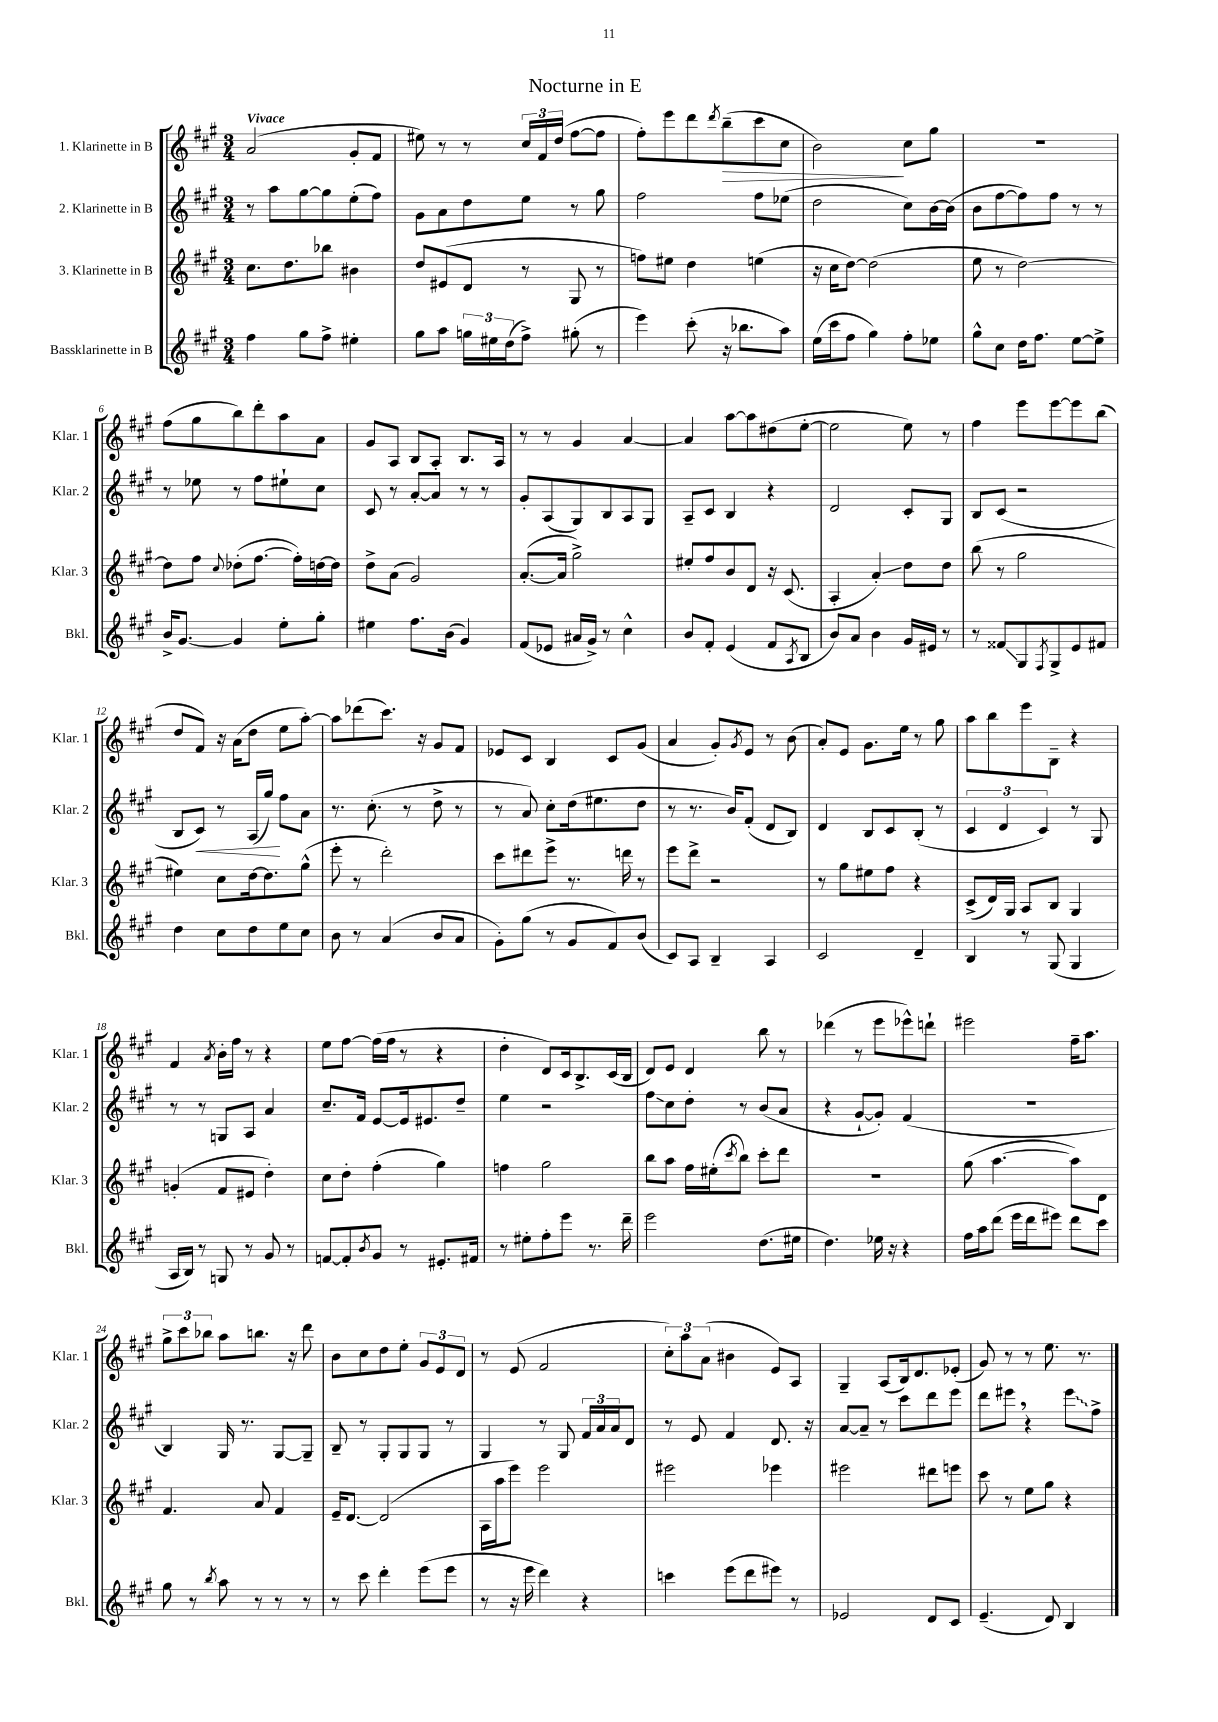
\header { title = "Nocturne in E" }
<<
\new StaffGroup <<
\new Staff = "s0" \with { instrumentName = "1. Klarinette in B" shortInstrumentName = "Klar. 1" } {
    \clef treble \key a \major \numericTimeSignature \time 3/4 \tempo "Vivace"
    a'2( gis'8-. fis'8 |
    eis''8) r8 r8 \tuplet 3/2 { cis''16 fis'16 d''16( } fis''8~ fis''8 |
    fis''8-.) e'''8 d'''8 \acciaccatura { d'''8 } b''8--\>( cis'''8 cis''8 |
    b'2\!) cis''8 gis''8 |
    R2. |
    fis''8( gis''8 b''8) d'''8-. a''8 a'8 |
    gis'8 a8 b8 a8-. b8. a16 |
    r8 r8 gis'4 a'4~ |
    a'4 a''8~ a''8 dis''8( e''8~-. |
    e''2 e''8) r8 |
    fis''4 e'''8 e'''8~ e'''8 b''8( |
    d''8 fis'8) r16 a'16( d''8 e''8 a''8~-.) |
    a''8 des'''8( cis'''8.) r16 gis'8 fis'8 |
    ees'8 cis'8 b4 cis'8 gis'8( |
    a'4 gis'8-.) \acciaccatura { gis'8 } e'8 r8 b'8( |
    a'8-.) e'8 gis'8. e''16 r8 gis''8 |
    a''8 b''8 e'''8 b8-- r4 |
    fis'4 \acciaccatura { a'8 } b'16-. fis''16 r8 r4 |
    e''8 fis''8~ fis''16( fis''16 r8 r4 |
    d''4-. d'8) cis'16 b8.-> cis'16( b16 |
    d'8) e'8 d'4 b''8 r8 |
    des'''4( r8 e'''8 ees'''8-^) d'''8-! |
    eis'''2 fis''16-- a''8. |
    \tuplet 3/2 { gis''8-> cis'''8 bes''8 } a''8 b''8. r16 d'''8 |
    b'8 cis''8 d''8 e''8-. \tuplet 3/2 { gis'8 e'8 d'8 } |
    r8 e'8( fis'2 |
    \tuplet 3/2 { cis''8-.) a''8 a'8( } bis'4 e'8) a8 |
    gis4-- a8( b16) d'8. ees'8-.( |
    gis'8) r8 r8 e''8. r8. \bar "|." |
}
\new Staff = "s1" \with { instrumentName = "2. Klarinette in B" shortInstrumentName = "Klar. 2" } {
    \clef treble \key a \major \numericTimeSignature \time 3/4
    r8 a''8 gis''8~ gis''8 e''8-.( fis''8) |
    gis'8 a'8 d''8 e''8 r8 gis''8 |
    fis''2 fis''8 ees''8( |
    d''2 cis''8) b'16~ b'16( |
    b'8 fis''8~ fis''8) fis''8 r8 r8 |
    r8 ees''8 r8 fis''8 eis''8-! cis''8 |
    cis'8 r8 a'8~-. a'8 r8 r8 |
    gis'8-. a8( gis8) b8 a8 gis8 |
    a8-- cis'8 b4 r4 |
    d'2 cis'8-. gis8 |
    b8 cis'8( r2 |
    b8 cis'8\<) r8 a16( gis''16\!) fis''8 a'8 |
    r8. cis''8.-.( r8 d''8-> r8 |
    r8 a'8) cis''8-. d''16( eis''8. d''8 |
    r8 r8. b'16) fis'8-.( d'8 b8) |
    d'4 b8 cis'8 b8-.( r8 |
    \tuplet 3/2 { cis'4 d'4 cis'4) } r8 gis8 |
    r8 r8 g8 a8 a'4 |
    cis''8.-- fis'16 e'8~ e'16 eis'8. d''8-- |
    e''4 r2 |
    fis''8\glissando cis''8 d''8-. r8 b'8( a'8 |
    r4 gis'8~-! gis'8-.) fis'4( |
    R2. |
    b4) gis16 r8. gis8~ gis8-- |
    b8-- r8 gis8-. gis8 gis8 r8 |
    gis4 r8 gis8 \tuplet 3/2 { fis'16 a'16 a'16 } d'8 |
    r8 e'8 fis'4 d'8. r16 |
    a'8~ a'8-- r8 cis'''8 d'''8 e'''8 |
    d'''8 eis'''8 \breathe r4 \once \override Glissando.style = #'zigzag eis'''8\glissando fis''8-> \bar "|." |
}
\new Staff = "s2" \with { instrumentName = "3. Klarinette in B" shortInstrumentName = "Klar. 3" } {
    \clef treble \key a \major \numericTimeSignature \time 3/4
    cis''8. d''8. bes''8 bis'4 |
    d''8 eis'8( d'8 r8 gis8 r8 |
    f''8) eis''8 d''4 e''4( |
    r16 cis''16 d''8~) d''2( |
    e''8 r8 d''2~) |
    d''8 fis''8 \appoggiatura { cis''8 } des''8-.( fis''8.~ fis''16-.) d''16~ d''16 |
    d''8-> a'8( gis'2) |
    a'8.~-.( a'16 gis''2->) |
    eis''8-. fis''8 b'8 d'8 r16 cis'8.( |
    a4-. a'4-.\glissando) d''8 d''8 |
    b''8( r8 gis''2 |
    eis''4) cis''8 d''16~ d''8. gis''8-^( |
    e'''8-. r8 d'''2-.) |
    cis'''8 dis'''8 e'''8-> r8. d'''16 r8 |
    e'''8 d'''8-> r2 |
    r8 gis''8 eis''8 fis''8 r4 |
    cis'8->( d'16) gis16 a8 b8 gis4 |
    g'4-.( fis'8 eis'8 d''4-.) |
    cis''8 d''8-. fis''4-.( gis''4) |
    f''4 gis''2 |
    b''8 a''8 fis''16 eis''16-.( \acciaccatura { cis'''8 } b''8) cis'''8-. d'''8 |
    R2. |
    gis''8( a''4.~ a''8) d'8 |
    fis'4. a'8 fis'4 |
    e'16-- d'8.~ d'2( |
    a16 a''16 e'''8) e'''2 |
    eis'''2 ees'''4 |
    eis'''2 dis'''8 e'''8 |
    cis'''8 r8 e''8 gis''8 r4 \bar "|." |
}
\new Staff = "s3" \with { instrumentName = "Bassklarinette in B" shortInstrumentName = "Bkl." } {
    \clef treble \key a \major \numericTimeSignature \time 3/4
    fis''4 gis''8 fis''8-> eis''4-. |
    gis''8 a''8 \tuplet 3/2 { g''16 eis''16 d''16( } fis''8->) gis''8-.( r8 |
    e'''4) cis'''8-.( r16 bes''8. a''8) |
    e''16( cis'''16 fis''8 gis''4) fis''8-. ees''8 |
    gis''8-^ cis''8 d''16 fis''8. e''8~ e''8-> |
    b'16-> gis'8.~ gis'4 e''8-. gis''8-. |
    eis''4 fis''8. b'16( gis'4) |
    fis'8( ees'8 ais'16 gis'16->) r8 cis''4-^ |
    b'8 fis'8-. e'4( fis'8 \acciaccatura { a8 } b8 |
    b'8) a'8 b'4 gis'16 eis'16 r8 |
    r8 fisis'8\glissando gis8 \acciaccatura { fis8 } gis8-> e'8 fis'8 |
    d''4 cis''8 d''8 e''8 cis''8 |
    b'8 r8 a'4( b'8 a'8 |
    gis'8-.) gis''8( r8 gis'8 fis'8) b'8( |
    cis'8) a8 b4-- a4 |
    cis'2 d'4-- |
    b4 r8 gis8( gis4 |
    a16 b16) r8 g8 r8 gis'8 r8 |
    f'8~ f'8-. \acciaccatura { b'8 } gis'8 r8 eis'8.-. fis'16 |
    r8 eis''8-. fis''8-. e'''8 r8. d'''16-- |
    e'''2 d''8.( eis''16 |
    d''4.) ees''16 r16 r4 |
    fis''16 a''16 d'''8( e'''16 d'''16 eis'''8) d'''8 cis'''8 |
    gis''8 r8 \acciaccatura { b''8 } a''8 r8 r8 r8 |
    r8 cis'''8 d'''4-. e'''8( e'''8 |
    r8 r16 e'''16 d'''4) r4 |
    c'''4 e'''8( d'''8 eis'''8) r8 |
    ees'2 d'8 cis'8 |
    e'4.--( d'8) b4 \bar "|." |
}
>>
>>
